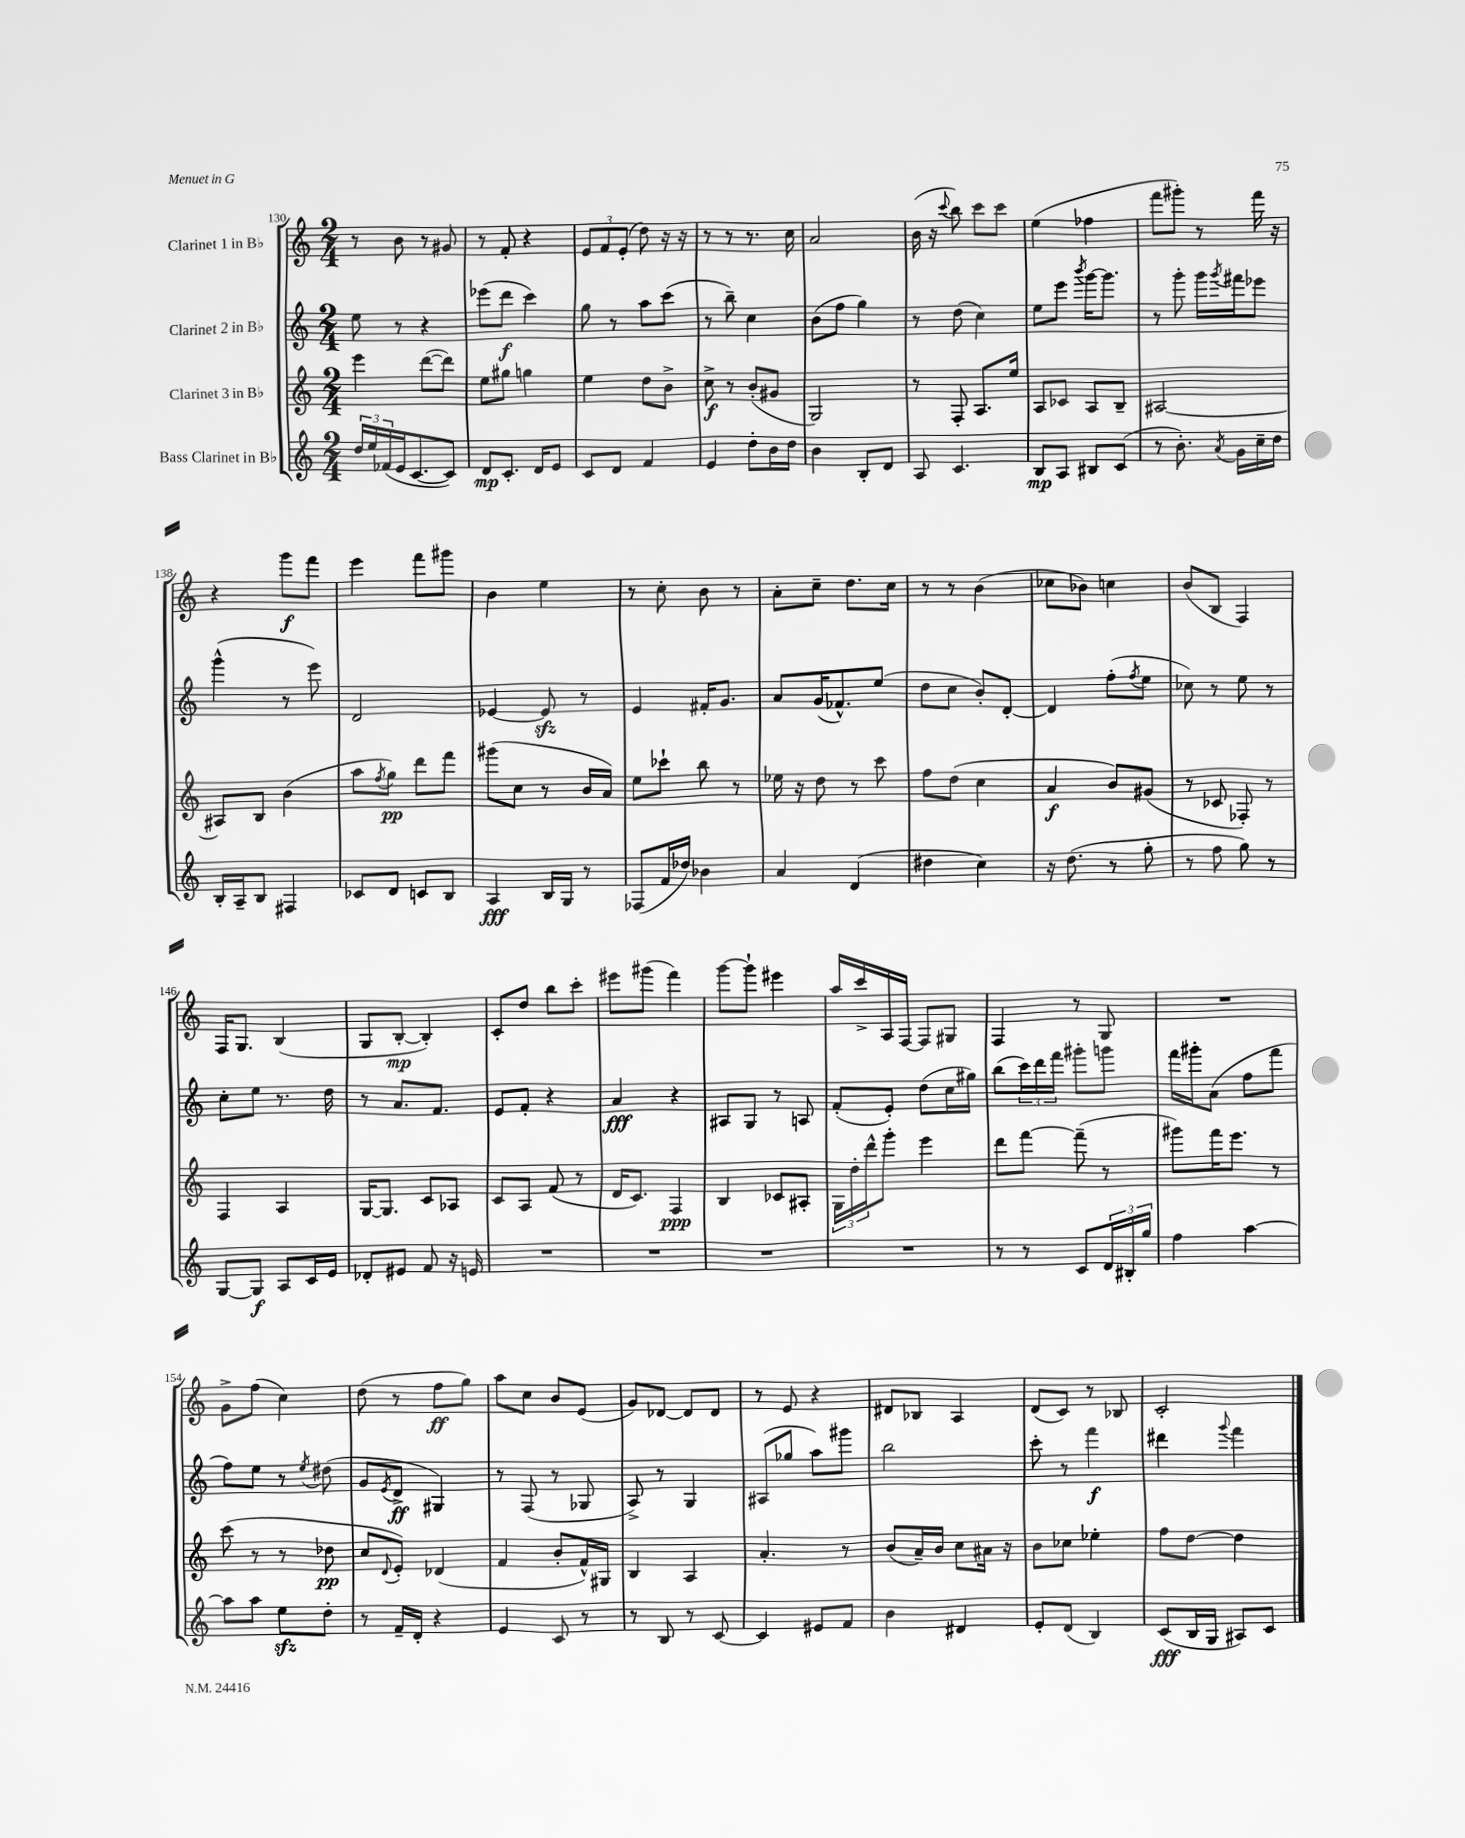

**kern	**kern	**kern	**kern
*staff4	*staff3	*staff2	*staff1
*clefG2	*clefG2	*clefG2	*clefG2
*k[]	*k[]	*k[]	*k[]
*M2/4	*M2/4	*M2/4	*M2/4
24dd/LL	4eee\	8ee\	8r
24ee/	.	.	.
(24f-/	.	.	.
16e/J	.	8r	8b\
[8.c/	.	.	.
.	([8ddd\L	4r	8r
8c/]J)	8ddd\]J)	.	8g#/
=	=	=	=
8d/L	8ee\L	(8eee-\L	8r
8.c'/J	8gg#\J	8ddd\J	8f'/
.	4gg\	4ccc\)	4r
16d/LK	.	.	.
8e/J	.	.	.
=	=	=	=
8c/L	4ee\	8gg\	12e/L
.	.	.	12f/
8d/J	.	8r	.
.	.	.	(12e'/J
4f/	8dd\L	8aa\L	8dd\)
.	8b^\J	(8ccc\J	16r
.	.	.	16r
=	=	=	=
4e/	8cc^\	8r	8r
.	8r	8bb~\)	8r
8dd'\L	(8b'/L	4cc\	8.r
16b\L	8g#/J	.	.
16dd\JJ	.	.	16cc\
=	=	=	=
4b\	2G/)	(8b\L	2a/
.	.	8ff\J	.
8B'/L	.	4gg\)	.
8d/J	.	.	.
=	=	=	=
8A/	8r	8r	(16b\
.	.	.	16r
.	.	.	8qqccc/
4.c/	8F'/	(8dd\	8bb\)
.	8.A/L	4cc\)	8ccc\L
.	.	.	8ccc\J
.	16ee/Jk	.	.
=	=	=	=
8B/L	8A/L	8ee\L	(4ee\
8A/J	8c-/J	8eee\J	.
.	.	8qbbb/	.
8B#/L	8A/L	[16ggg\LK	4ff-\
.	.	8.ggg\]J	.
(8c/J	8B~/J	.	.
=	=	=	=
8r	[2A#/	8r	8fff\L
8.b'\)	.	8ggg'\	8ggg#'\J)
.	.	16ggg\LL	8r
8qa/	.	8qggg/	.
16g\LL	.	16fff#\J	.
16cc~\	.	8eee-\J	16fff\
16dd\JJ	.	.	16r
=	=	=	=
16B'/LL	8A#/]L	(4ggg^^\	4r
16A~/J	.	.	.
8B/J	8B/J	.	.
4F#/	(4b\	8r	8ggg\L
.	.	8eee\)	8fff\J
=	=	=	=
8c-/L	8aa\L	2d/	4eee\
.	8qff/	.	.
8d/J	8gg\J)	.	.
8c/L	8ddd\L	.	8fff\L
8B/J	8fff\J	.	8ggg#\J
=	=	=	=
4A/	(8ggg#\L	[4e-/	4b\
.	8cc\J	.	.
16B/LL	8r	8e-/]	4ee\
16G/JJ	.	.	.
8r	16b/LL	8r	.
.	16a/JJ)	.	.
=	=	=	=
(8F-/L	8ee\L	4e/	8r
16f/L	8ccc-`\J	.	8cc'\
16dd-/JJ)	.	.	.
4b-\	8bb\	16f#'/LK	8b\
.	.	8.g/J	.
.	8r	.	8r
=	=	=	=
4a/	16ee-\	8a/L	8a'\L
.	16r	.	.
.	8dd\	(16g/K	8cc~\J
.	.	8.f-^^/)	.
(4d/	8r	.	8.dd\L
.	8ccc\	(8ee/J	.
.	.	.	16cc\Jk
=	=	=	=
4dd#\	8ff\L	8dd\L	8r
.	(8dd\J	8cc\J	8r
4cc\)	4cc\	8b'/L)	(4b\
.	.	[8d'/J	.
=	=	=	=
16r	4a/	4d/]	8cc-\L
(8.dd\	.	.	.
.	.	.	8b-\J)
8r	8b/L)	(8ff'\L	4cc\
.	.	8qff/	.
8gg'\	(8g#/J	8ee\J	.
=	=	=	=
8r	8r	8cc-\)	(8b/L
8ff\	8c-/	8r	8B/J
8gg\)	8F-'/)	8ee\	4F/)
8r	8r	8r	.
=	=	=	=
[8G/L	4F/	8cc'\L	16F/LK
.	.	.	8.G/J
8G/]J	.	8ee\J	.
8A/L	4A/	8.r	(4B/
16c/L	.	.	.
16e/JJ	.	16dd\	.
=	=	=	=
8d-'/L	[16G/LK	8r	8G/L
.	8.G/]J	.	.
8e#/J	.	8.a/L	[8B'/J
8f/	8c/L	.	4B'/])
.	.	8.f/J	.
16r	8A-/J	.	.
16e/	.	.	.
=	=	=	=
2r	8c/L	8e/L	8c'/L
.	8A/J	8f'/J	8dd/J
.	(8f/	4r	8bb\L
.	8r	.	8ccc'\J
=	=	=	=
2r	16d/LK	4a/	8eee#\L
.	8.c/J)	.	.
.	.	.	(8ggg#\J
.	4F/	4r	4fff\)
=	=	=	=
2r	4B/	8A#/L	[8ggg\L
.	.	8G/J	8ggg`\]J
.	8c-/L	8r	4eee#\
.	8A#'/J	8A/	.
=	=	=	=
2r	24G\LL	(8f'/L	16aa/LL
.	24dd'\	.	.
.	.	.	16ccc^/
.	24ddd^^\J	.	.
.	8ggg'\J	8e'/J)	16A/
.	.	.	[16F/JJ
.	4eee\	(8dd\L	8F/]L
.	.	16cc\L	8G#/J
.	.	16gg#\JJ)	.
=	=	=	=
8r	8ddd\L	(8bb\L	4F/
8r	[8fff\J	24ccc\L)	.
.	.	24ddd\	.
.	.	24fff\JJ	.
8c/L	(8fff~\]	8ggg#'\L	8r
24d/L	8r	8ggg\J	8G/
24B#'/	.	.	.
24gg/JJ	.	.	.
=	=	=	=
4ff\	8ggg#\L)	16fff\LL	2r
.	.	16ggg#'\J	.
.	16fff\K	(8a\J	.
.	8.eee\J	.	.
[4aa\	.	8ff\L	.
.	8r	8fff\J	.
=	=	=	=
8aa\]L	(8ccc\	8ff\L)	8g^\L
8aa\J	8r	8ee\J	(8ff\J
8ee\L	8r	8r	4cc\)
.	.	8qee/	.
8dd'\J	8dd-\	(8dd#\	.
=	=	=	=
8r	8cc/L	8g/L	(8dd\
.	8qqd/	8qe/	.
16f~/LL	8e'/J)	8d^/J	8r
16d'/JJ	.	.	.
4r	(4d-/	4G#/)	8ff\L
.	.	.	8gg\J)
=	=	=	=
4e/	4f/	8r	8aa\L
.	.	(8F/	8cc\J
8c/	8b'/L	8r	8b/L
8r	16f^^/L)	8G-/	(8e/J
.	16G#/JJ	.	.
=	=	=	=
8r	4B/	8A^/)	8g/L)
8B/	.	8r	[8d-/J
8r	4A/	4G/	8d-/]L
[8c/	.	.	8d-/J
=	=	=	=
4c/]	4.a'/	(8A#/L	8r
.	.	8gg-/J	8e/
8e#/L	.	8aa\L)	4r
8f/J	8r	8ggg#\J	.
=	=	=	=
4b\	(8b/L	2bb\	8d#/L
.	16a~/L)	.	8B-/J
.	16b/JJ	.	.
4d#/	8cc\L	.	4A/
.	16a#\Jk	.	.
.	16r	.	.
=	=	=	=
8e'/L	8b\L	8ccc'\	(8d/L
(8d/J	8cc-\J	8r	8c/J)
4B/)	4ee-'\	4fff\	8r
.	.	.	8B-/
=	=	=	=
(8c/L	8ff\L	4ddd#\	2c'/
16B/L	[8dd\J	.	.
16G/JJ	.	.	.
.	.	8qqggg/	.
8A#/L)	4dd\]	4fff\	.
8c/J	.	.	.
==	==	==	==
*-	*-	*-	*-
